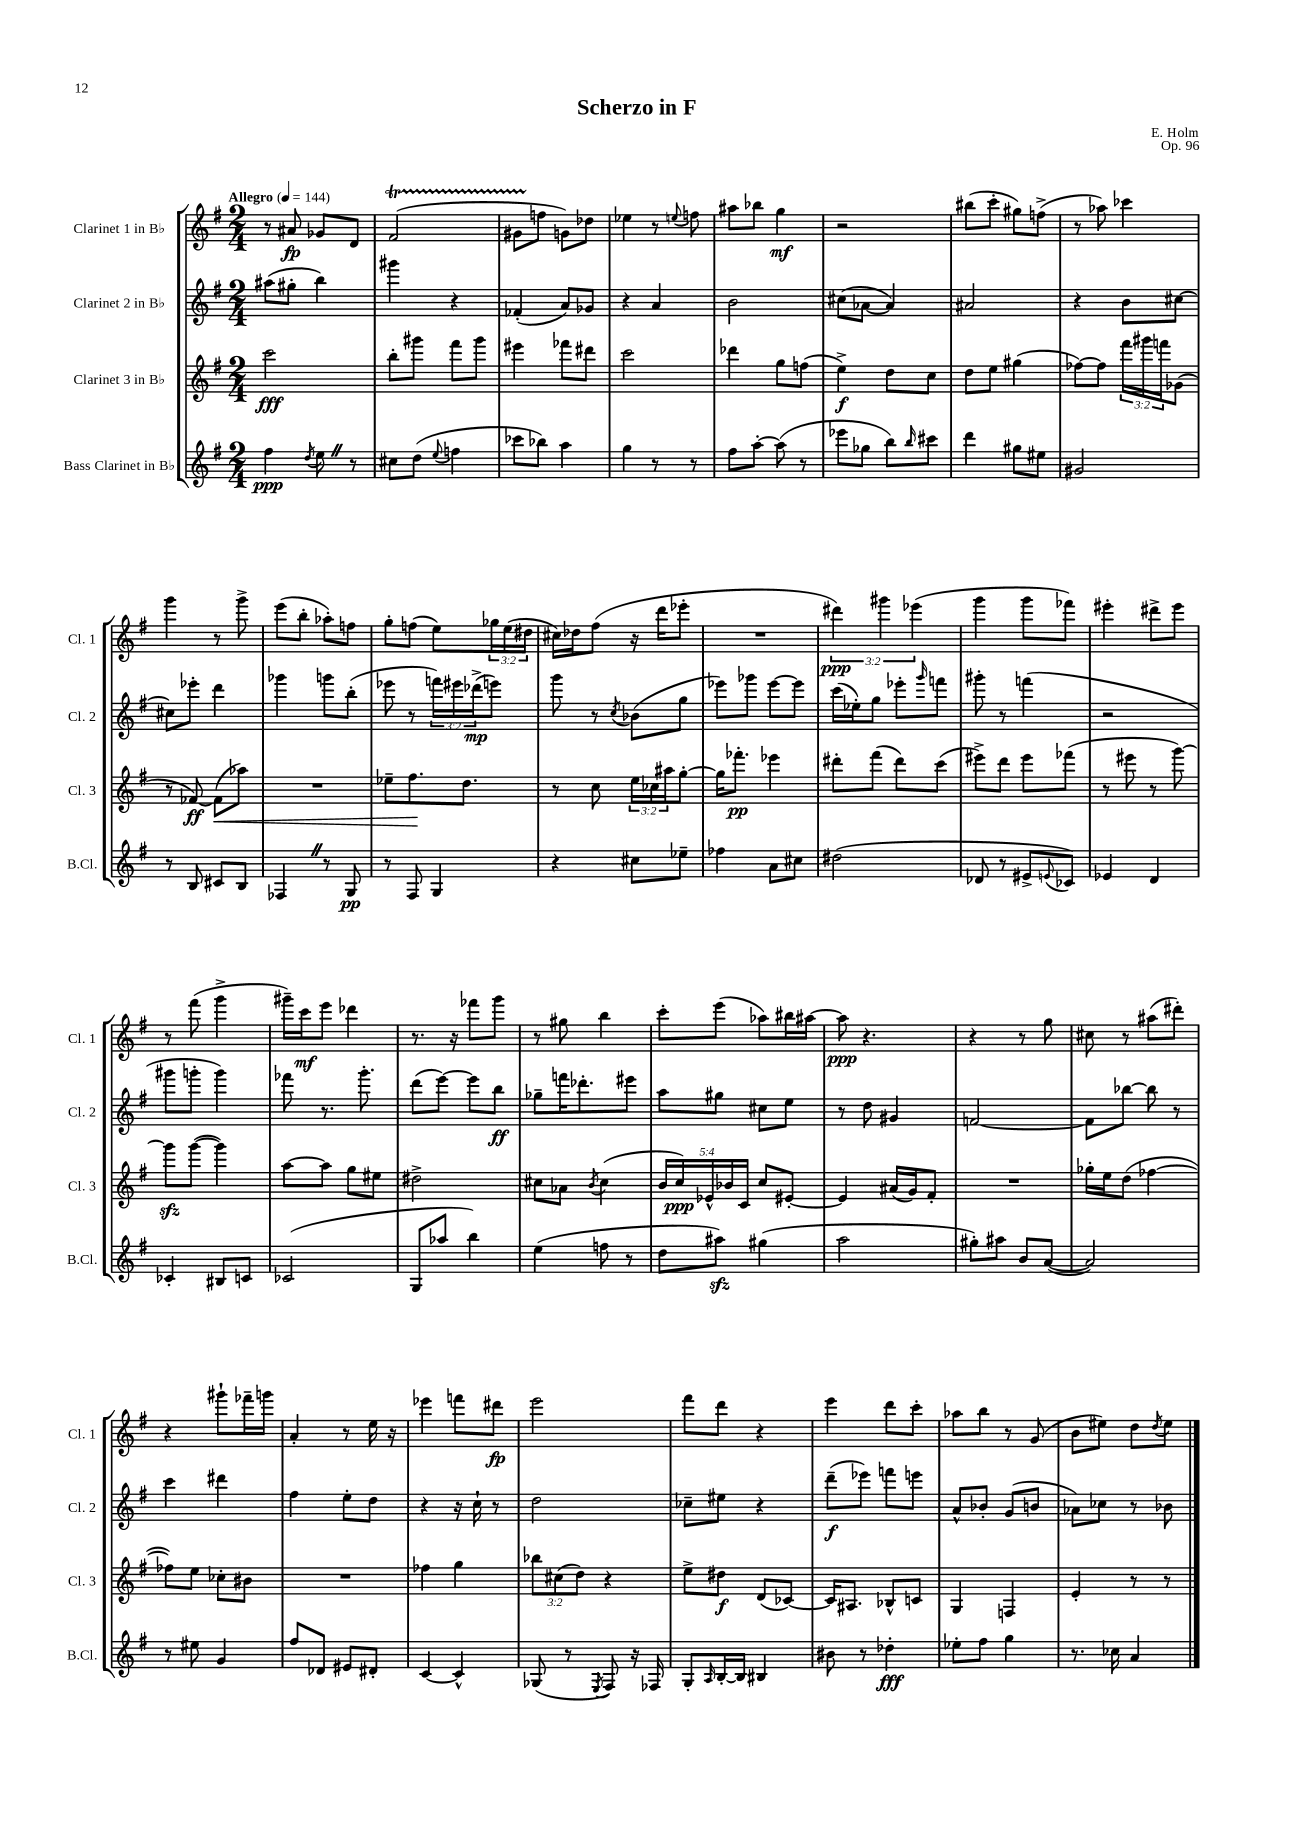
\header { title = "Scherzo in F" composer = "E. Holm" opus = "Op. 96" }
<<
\new StaffGroup <<
\new Staff = "s0" \with { instrumentName = "Clarinet 1 in Bb" shortInstrumentName = "Cl. 1" } {
    \clef treble \key g \major \numericTimeSignature \time 2/4 \override Staff.TupletNumber.text = #tuplet-number::calc-fraction-text \tempo "Allegro" 4 = 144
    r8 ais'8\fp ges'8 d'8 |
    fis'2\startTrillSpan( |
    gis'8 f''8\stopTrillSpan g'8) des''8 |
    ees''4 r8 \appoggiatura { e''8 } f''8 |
    ais''8 bes''8 g''4\mf |
    r2 |
    bis''8( c'''8-. gis''8) f''8->( |
    r8 aes''8) ces'''4 |
    g'''4 r8 g'''8-> |
    e'''8( b''8-. aes''8-.) f''8 |
    g''8-. f''8( e''8) \tuplet 3/2 { ges''16 e''16( dis''16 } |
    cis''16) des''16 fis''8( r16 d'''16 ees'''8-. |
    R2 |
    \tuplet 3/2 { dis'''4\ppp) gis'''4 ees'''4( } |
    g'''4 g'''8 fes'''8) |
    eis'''4-. dis'''8-> eis'''8 |
    r8 fis'''8( g'''4-> |
    gis'''16--) c'''16\mf e'''8 des'''4 |
    r8. r16 fes'''8 g'''8 |
    r8 gis''8 b''4 |
    c'''8-. e'''8( aes''8) bis''16 ais''16~ |
    ais''8\ppp r4. |
    r4 r8 g''8 |
    cis''8 r8 ais''8( dis'''8-.) |
    r4 gis'''8-! fes'''16-- g'''16 |
    a'4-. r8 e''16 r16 |
    ees'''4 f'''8 dis'''8\fp |
    e'''2 |
    fis'''8 d'''8 r4 |
    e'''4 d'''8 c'''8-. |
    aes''8 b''8 r8 g'8( |
    b'8 eis''8) d''8 \acciaccatura { d''8 } eis''8 \bar "|." |
}
\new Staff = "s1" \with { instrumentName = "Clarinet 2 in Bb" shortInstrumentName = "Cl. 2" } {
    \clef treble \key g \major \numericTimeSignature \time 2/4 \override Staff.TupletNumber.text = #tuplet-number::calc-fraction-text
    ais''8( gis''8-. b''4) |
    gis'''4 r4 |
    fes'4-.( a'8) ges'8 |
    r4 a'4 |
    b'2 |
    cis''8( aes'8~ aes'4) |
    ais'2 |
    r4 b'8 cis''8~ |
    cis''8 ees'''8-. d'''4 |
    ges'''4 g'''8 b''8-.( |
    ees'''8 r8 \tuplet 3/2 { f'''16) eis'''16 des'''16->\mp( } e'''8) |
    g'''8 r8 \acciaccatura { c''8 } bes'8( g''8 |
    ees'''8) ges'''8 ees'''8~ ees'''8 |
    c'''16( ees''16-.) g''8 ees'''8-. \grace { g'''16 } f'''8 |
    gis'''8-. r8 f'''4( |
    r2 |
    gis'''8 g'''8-. g'''4) |
    fes'''8 r8. g'''8.-. |
    d'''8( e'''8~) e'''8 b''8\ff |
    ges''8-- f'''16 des'''8.-. eis'''8 |
    a''8 gis''8 cis''8 e''8 |
    r8 d''8 gis'4 |
    f'2~ |
    f'8 bes''8~ bes''8 r8 |
    c'''4 dis'''4 |
    fis''4 e''8-. d''8 |
    r4 r16 c''16-! r8 |
    d''2 |
    ces''8-- eis''8 r4 |
    d'''8--\f( ees'''8) f'''8 e'''8 |
    a'8-^ bes'8-. g'8( b'8 |
    aes'8) ces''8 r8 bes'8 \bar "|." |
}
\new Staff = "s2" \with { instrumentName = "Clarinet 3 in Bb" shortInstrumentName = "Cl. 3" } {
    \clef treble \key g \major \numericTimeSignature \time 2/4 \override Staff.TupletNumber.text = #tuplet-number::calc-fraction-text
    c'''2\fff |
    b''8-. gis'''8 fis'''8 gis'''8 |
    eis'''4 fes'''8 dis'''8 |
    c'''2 |
    des'''4 g''8 f''8( |
    e''4->\f) d''8 c''8 |
    d''8 e''8 gis''4( |
    fes''8~) fes''8 \tuplet 3/2 { fis'''16 gis'''16 f'''16 } ges'8( |
    r8 fes'8~\ff) fes'8\<( aes''8) |
    R2 |
    ees''8-- fis''8.\! d''8. |
    r8 c''8 \tuplet 3/2 { e''16 ces''16 ais''16 } g''8~-. |
    g''16 fes'''8.-.\pp ees'''4 |
    dis'''8-. fis'''8( dis'''8) c'''8( |
    eis'''8->) d'''8 eis'''8 fes'''8( |
    r8 eis'''8 r8 g'''8~) |
    g'''8\sfz g'''8~( g'''4) |
    a''8~ a''8 g''8 eis''8 |
    dis''2-> |
    cis''8 aes'8 \acciaccatura { b'8 } cis''4( |
    \tuplet 5/4 { b'16 c''16\ppp) ees'16-^ bes'16 c'16 } c''8 eis'8~-. |
    eis'4 ais'16( g'16) fis'8-. |
    R2 |
    ges''16-. e''16 d''8( fes''4~ |
    fes''8) e''8 ces''8-. bis'8 |
    R2 |
    fes''4 g''4 |
    \tuplet 3/2 { bes''8 cis''8( d''8) } r4 |
    e''8-> dis''8\f d'8( ces'8~) |
    ces'16 ais8. bes8-^ c'8 |
    g4 f4 |
    e'4-. r8 r8 \bar "|." |
}
\new Staff = "s3" \with { instrumentName = "Bass Clarinet in Bb" shortInstrumentName = "B.Cl." } {
    \clef treble \key g \major \numericTimeSignature \time 2/4
    fis''4\ppp \acciaccatura { d''8 } e''8 \once \override BreathingSign.text = \markup { \musicglyph "scripts.caesura.straight" } \breathe r8 |
    cis''8 d''8( \appoggiatura { e''8 } f''4 |
    ces'''8 bes''8) a''4 |
    g''4 r8 r8 |
    fis''8 a''8~-. a''8( r8 |
    ees'''8 ges''8 b''8) \grace { b''16 } cis'''8 |
    d'''4 gis''8 eis''8 |
    gis'2 |
    r8 b8 cis'8 b8 |
    fes4 \once \override BreathingSign.text = \markup { \musicglyph "scripts.caesura.straight" } \breathe r8 g8\pp |
    r8 fis8 g4 |
    r4 cis''8 ees''8-- |
    fes''4 a'8 cis''8 |
    dis''2( |
    des'8 r8 eis'8-> \appoggiatura { e'8 } ces'8) |
    ees'4 d'4 |
    ces'4-. bis8 c'8 |
    ces'2( |
    g8 aes''8 b''4) |
    e''4( f''8 r8 |
    d''8 ais''8\sfz) gis''4( |
    a''2 |
    gis''8-.) ais''8 b'8 a'8~( |
    a'2) |
    r8 eis''8 g'4 |
    fis''8 des'8 eis'8 dis'8-. |
    c'4~ c'4-^ |
    ges8( r8 \acciaccatura { e8 } fis8) r16 fes16 |
    g8-. \grace { a16 } b16~-. b16 bis4 |
    bis'8 r8 des''4-.\fff |
    ees''8-. fis''8 g''4 |
    r8. ces''16 a'4 \bar "|." |
}
>>
>>
\layout { \context { \Score \remove "Bar_number_engraver" } }
